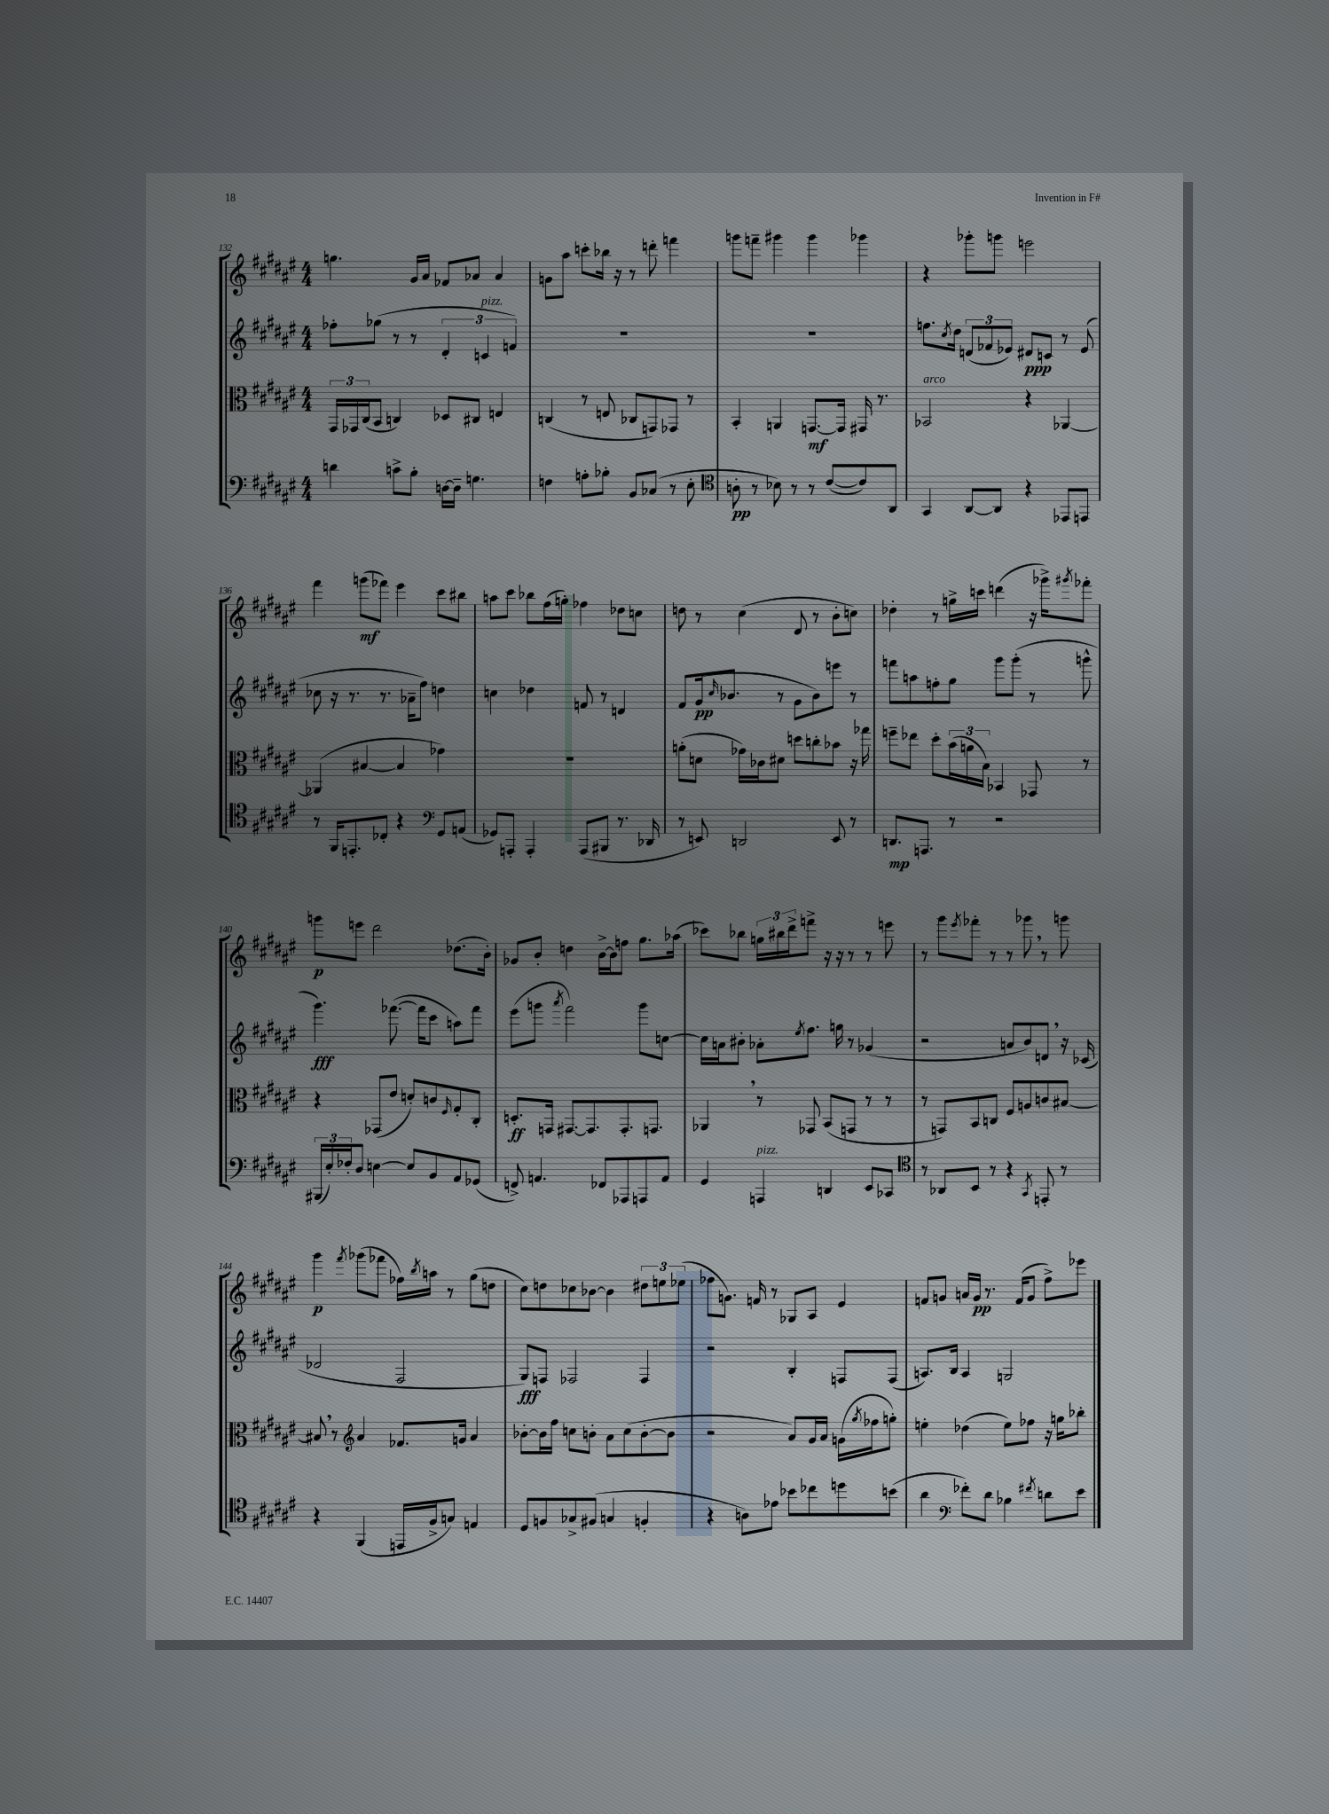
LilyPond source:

<<
\new StaffGroup <<
\new Staff = "s0" {
    \clef treble \key fis \major \numericTimeSignature \time 4/4
    g''4. gis'16 ais'16 fes'8 aes'8 aes'4 |
    g'8 ais''8 c'''8-. bes''16 r16 r8 d'''8-. f'''4 |
    g'''8 f'''8-- gis'''4 gis'''4 ges'''4 |
    r4 ges'''8-. g'''8 e'''2 |
    fis'''4 g'''8\mf( fes'''8) eis'''4 cis'''8 bis''8 |
    a''8 cis'''8 bes''8 fis''16( g''16-.) fes''4 des''8 c''8 |
    d''8 r8 cis''4( dis'8 r8 b'8-. c''8) |
    des''4-. r8 g''16-> c'''16 d'''4( r16 ges'''16->) \acciaccatura { gis'''8 } fes'''8-. |
    g'''8\p e'''8 dis'''2 des''8.( b'16-.) |
    ges'8 b'8-. d''4 b'16~-> b'16 f''8 gis''8. aes''16( |
    ces'''8) bes''8 \tuplet 3/2 { g''16 bis''16 dis'''16-> } f'''8-> r16 r16 r8 r8 e'''8 |
    r8 gis'''8 \acciaccatura { eis'''8 } fes'''8-. r8 r8 ges'''8 \breathe r8 g'''8 |
    gis'''4\p \acciaccatura { fis'''8 } ges'''8( fes'''8 fes''16) \acciaccatura { b''8 } a''16 r8 gis''8( d''8 |
    cis''8) d''8 ces''8 bes'8~ bes'4 \tuplet 3/2 { dis''8 e''8 ees''8( } |
    fes''8 g'8.) f'16 r8 ges8 ais8 eis'4 |
    f'8 g'8 a'16 g'16\pp r8. f'16( g'8 fis''8->) ees'''8 \bar "|." |
}
\new Staff = "s1" {
    \clef treble \key fis \major \numericTimeSignature \time 4/4
    fes''8-. ges''8( r8 r8 \tuplet 3/2 { dis'4-. c'4^\markup { \italic "pizz." } f'4) } |
    R1 |
    R1 |
    f''8. \acciaccatura { cis''8 } dis''16 \tuplet 3/2 { d'8( fes'8 ees'8) } dis'8\ppp c'8 r8 ees'8( |
    ces''8 r16 r8. r8. aes'16-- fis''8) d''4 |
    c''4 des''4 f'8 r8 d'4 |
    fis'8 gis'16\pp( \grace { cis''16 } bes'8. r8 gis'8 bes'8) e'''8 r8 |
    f'''8 a''8 f''8-. gis''8 gis'''8 gis'''8-.( r8 g'''8-^ |
    gis'''4.\fff) fes'''8.~( fes'''16 cis'''8 a''8) fes'''8 |
    eis'''8( g'''8 \acciaccatura { ais'''8 } fis'''2) g'''8 c''8~ |
    c''16 a'16 bis'8-. aes'8-. \acciaccatura { eis''8 } fis''8. g''16 r8 ges'4( |
    r2 a'8 b'8) d'8 \breathe r16 ces'16( |
    des'2 fis2 |
    gis8\fff) f8 fes2 fes4 |
    r2 b4-. f8 f8( |
    a8.) b16 a4 g2 \bar "|." |
}
\new Staff = "s2" {
    \clef alto \key fis \major \numericTimeSignature \time 4/4
    \tuplet 3/2 { gis,16 ges,16 cis16( } b,8 c4) des8 cis8 e4 |
    c4( r8 e8 ces8 g,8) ges,8 r8 |
    b,4-. a,4 g,8.~\mf g,16 gis,16 r8. |
    bes,2^\markup { \italic "arco" } r4 aes,4~ |
    aes,4( bis4~ bis4 ges'4) |
    R1 |
    a'8-.( d'8 ges'16) ces'16 dis'8 d''8 c''8-. bes'8 r16 ges''16 |
    f''8-- ees''8 dis''8-. \tuplet 3/2 { b'16( a'16 b16) } bes,4 ges,8 r8 |
    r4 ges,8( eis'8 d'8-.) c'8 \grace { fis16 } gis8-. cis8-. |
    d8.-.\ff g,16 gis,8.~ gis,8. gis,8.-. g,8. |
    aes,4 \breathe r8 ges,8 b,8( g,8 r8 r8 |
    r8 g,8) b,8 c8 fis8 a8 c'8 bis8~ |
    bis8 \breathe r8 \clef treble ais'4 fes'8. g'16 ais'4 |
    bes'8~-. bes'16 fis''16 c''8 b'8-. ais'8 c''8( b'8~-. b'8 |
    r2 ais'8) gis'16 ais'16 g'16( \acciaccatura { gis''8 } fes''16 g''8-.) |
    e''4-. des''4( e''8) fes''8 r16 g''16 bes''8-. \bar "|." |
}
\new Staff = "s3" {
    \clef bass \key fis \major \numericTimeSignature \time 4/4
    d'4 c'8-> b8-. d16~ d16-- g4. |
    f4 a8-. bes8-. b,8 ces8( r8 eis8-. |
    \clef tenor a8-.\pp r8 bes8) r8 r8 cis'8~( cis'8) ais,8 |
    gis,4 ais,8~ ais,8 r4 ees,8 e,8 |
    r8 fis,16 e,8.-. ces8-. r4 \clef bass gis,8 a,8( |
    ges,8) a,,8-. a,,4-. a,,8( bis,,8 r8. des,16 |
    r8 e,8) d,2 e,8 r8 |
    d,8.\mp a,,8. r8 r2 |
    \tuplet 3/2 { bis,,16( eis16-.) fes16-. } dis8 e4~ e8 b,8 ais,8 ges,8( |
    f,8->) a,4. fes,8 aes,,8 a,,8 a,8 |
    gis,4 a,,4^\markup { \italic "pizz." } d,4 eis,8 ces,8 |
    \clef tenor r8 aes,8 b,8 r8 r4 \acciaccatura { gis,8 } e,8-. r8 |
    r4 fis,4( e,16 fis16-> g8) e4 |
    dis8 f8 ges8-> fis8( g4 f4-. |
    r4 a8) ees'8 bes'8 ces''8 d''8 b'8( |
    ais'4 \clef bass fes'8-.) dis'8 bes4 \acciaccatura { fis'8 } d'8 eis'8 \bar "|." |
}
>>
>>
\layout { \context { \Score currentBarNumber = #132 } }
